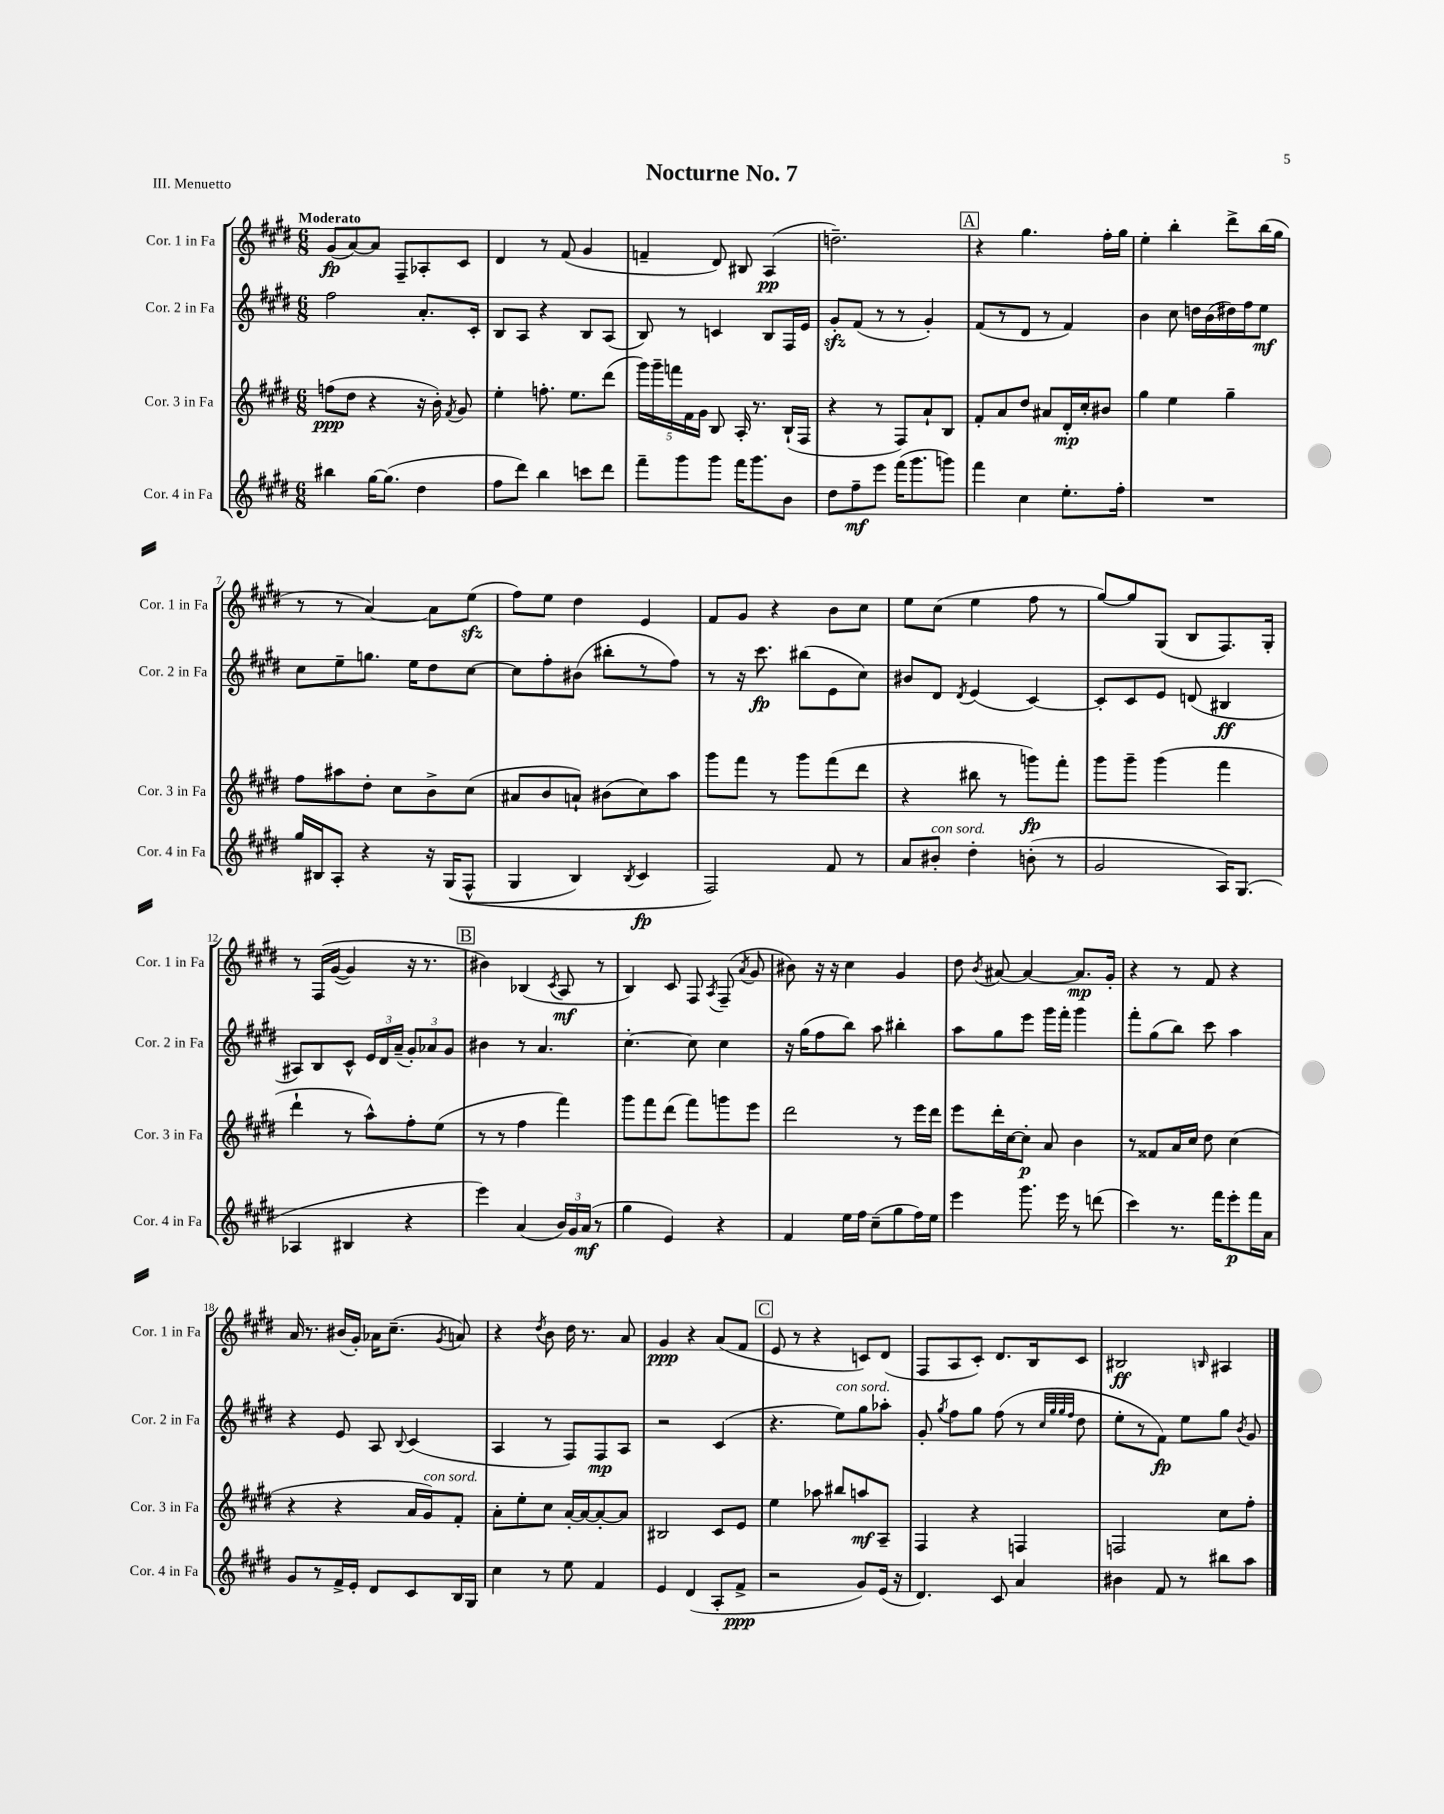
\header { title = "Nocturne No. 7" piece = "III. Menuetto" }
<<
\new StaffGroup <<
\new Staff = "s0" \with { instrumentName = "Cor. 1 in Fa" shortInstrumentName = "Cor. 1 in Fa" } {
    \clef treble \key e \major \numericTimeSignature \time 6/8 \tempo "Moderato"
    \autoBeamOff gis'8[\fp( a'8~) a'8] fis8[-- aes8-. cis'8] |
    dis'4 r8 fis'8( gis'4 |
    f'4-- dis'8) bis8 a4\pp( |
    d''2.--) |
    \mark \markup { \box "A" } r4 gis''4. fis''16[-. gis''16] |
    e''4-. b''4-. dis'''8[-> b''16( gis''16] |
    r8 r8 a'4~) a'8[ e''8]\sfz( |
    fis''8[) e''8] dis''4 e'4 |
    fis'8[ gis'8] r4 b'8[ cis''8] |
    e''8[ cis''8]( e''4 fis''8 r8 |
    gis''8[~) gis''8 gis8]( b8[ fis8.) gis16]-. |
    r8 fis16[\( gis'16]~( gis'4) r16 r8. |
    \mark \markup { \box "B" } bis'4\) bes4( \acciaccatura { cis'8 } a8\mf r8 |
    b4) cis'8 fis8 \acciaccatura { a8 } fis8--( \acciaccatura { a'8 } gis'8 |
    bis'8) r16 r16 cis''4 gis'4 |
    dis''8 \acciaccatura { b'8 } ais'8~ ais'4~ ais'8.[\mp gis'16]-. |
    r4 r8 fis'8 r4 |
    a'16 r8. bis'16[( gis'16]-.) aes'16[ cis''8.]--( \acciaccatura { gis'8 } a'8) |
    r4 \acciaccatura { dis''8 } b'8 dis''16 r8. a'8 |
    gis'4\ppp r4 a'8[( fis'8] |
    \mark \markup { \box "C" } e'8 r8 r4 c'8[) dis'8]( |
    fis8[ a8 cis'8]-.) dis'8.[ b16 cis'8] |
    bis2\ff \grace { b16 } ais4 \bar "|." |
}
\new Staff = "s1" \with { instrumentName = "Cor. 2 in Fa" shortInstrumentName = "Cor. 2 in Fa" } {
    \clef treble \key e \major \numericTimeSignature \time 6/8
    \autoBeamOff fis''2 a'8.[-. cis'16]-. |
    b8[ a8] r4 b8[ a8]( |
    b8) r8 c'4 b8[ fis16 e'16] |
    gis'8[-.\sfz fis'8]( r8 r8 gis'4-.) |
    \mark \markup { \box "A" } fis'8[( r8 dis'8] r8 fis'4) |
    b'4 cis''8 d''16[ b'16( dis''16) fis''16 e''8]\mf |
    cis''8[ e''8-- g''8.] e''16[ dis''8 cis''8]~ |
    cis''8[ fis''8-. bis'8]( bis''8[-. r8 fis''8]) |
    r8 r16 cis'''8.\fp bis''8[( e'8 cis''8]) |
    bis'8[ dis'8] \acciaccatura { dis'8 } e'4( cis'4~) |
    cis'8[-. cis'8 e'8] d'8( bis4\ff |
    ais8[) b8 cis'8]-^ \tuplet 3/2 { e'16[ dis'16 a'16]--( } \tuplet 3/2 { gis'8[-.) aes'8 gis'8] } |
    \mark \markup { \box "B" } bis'4 r8 a'4. |
    cis''4.~-. cis''8 cis''4 |
    r16 gis''16[( fis''8 b''8]) a''8 bis''4-. |
    a''8[ gis''8 e'''8] gis'''16[ fis'''16]-. gis'''4 |
    fis'''8[-. gis''8( b''8]) cis'''8 a''4 |
    r4 e'8 a8 \appoggiatura { b8 } cis'4( |
    a4 r8 fis8[) fis8\mp a8] |
    r2 cis'4( |
    \mark \markup { \box "C" } r4. e''8[^\markup { \italic "con sord." }) gis''8 aes''8]-. |
    gis'8-. \acciaccatura { gis''8 } fis''8[ gis''8] fis''8( r8 \grace { cis''32[ gis''32 gis''32 fis''32] } dis''8 |
    e''8[-. r8 fis'8]\fp) e''8[ gis''8] \acciaccatura { b'8 } gis'8 \bar "|." |
}
\new Staff = "s2" \with { instrumentName = "Cor. 3 in Fa" shortInstrumentName = "Cor. 3 in Fa" } {
    \clef treble \key e \major \numericTimeSignature \time 6/8
    \autoBeamOff f''8[\ppp( dis''8] r4 r16 b'16-.) \acciaccatura { fis'8 } gis'8 |
    e''4-. f''8.-. e''8.[ dis'''8]( |
    \tuplet 5/4 { gis'''16[) gis'''16-- f'''16 fis'16 gis'16] } b8 a16-. r8. b16[-!( fis16] |
    r4 r8 fis8[) a'8-! b8] |
    \mark \markup { \box "A" } fis'8[-. a'8 dis''8] ais'8[ dis'16-.\mp cis''16-. bis'8] |
    gis''4 e''4 gis''4-- |
    fis''8[ ais''8 dis''8]-. cis''8[ b'8-> cis''8]( |
    ais'8[ b'8 a'8]-!) bis'8[( cis''8) a''8] |
    gis'''8[ fis'''8] r8 gis'''8[ fis'''8( dis'''8] |
    r4 bis''8 r8 g'''8[\fp) fis'''8]-. |
    gis'''8[ gis'''8]-- gis'''4( fis'''4 |
    dis'''4-! r8 a''8[-^) fis''8-. e''8]( |
    \mark \markup { \box "B" } r8 r8 fis''4 fis'''4) |
    gis'''8[ fis'''8 dis'''8]( fis'''8[) g'''8 e'''8] |
    dis'''2 r8 e'''16[ dis'''16] |
    e'''8[ dis'''16-. cis''16~ cis''8]-.\p a'8 b'4 |
    r8 fisis'8[ a'16 cis''16] dis''8 cis''4( |
    r4 r4 a'16[ gis'16^\markup { \italic "con sord." }) fis'8]-. |
    a'8[-. e''8-. cis''8] a'16[~-. a'16~ a'8~-. a'8] |
    bis2 cis'8[ e'8] |
    \mark \markup { \box "C" } e''4 aes''8 bis''8[ a''8\mf a8]-- |
    fis4 r4 f4 |
    f2 cis''8[ fis''8]-. \bar "|." |
}
\new Staff = "s3" \with { instrumentName = "Cor. 4 in Fa" shortInstrumentName = "Cor. 4 in Fa" } {
    \clef treble \key e \major \numericTimeSignature \time 6/8
    \autoBeamOff bis''4 gis''16[~ gis''8.]( dis''4 |
    fis''8[ dis'''8]) b''4 c'''8[ dis'''8] |
    fis'''8[-- gis'''8 gis'''8] fis'''16[ gis'''8. b'8] |
    dis''8[ fis''8--\mf e'''8] fis'''16[( gis'''8. g'''8]) |
    \mark \markup { \box "A" } fis'''4 cis''4 e''8.[-. fis''16]-. |
    R2. |
    gis''16[ bis16 a8]-. r4 r16 gis16[(\( fis8]-^ |
    gis4 b4) \acciaccatura { b8 } cis'4\fp |
    fis2\) fis'8 r8 |
    a'8[ bis'8]-.^\markup { \italic "con sord." } dis''4-. b'8-.( r8 |
    gis'2 a16[) gis8.]( |
    aes4 bis4 r4 |
    \mark \markup { \box "B" } e'''4) a'4( \tuplet 3/2 { b'16[) gis'16 a'16]\mf( } r8 |
    gis''4 e'4) r4 |
    fis'4 e''16[ fis''16] cis''8[--( gis''8 fis''16) e''16] |
    e'''4 gis'''8. e'''16 r8 d'''8( |
    cis'''4) r8. fis'''16[ e'''8-.\p fis'''16 a'16] |
    gis'8[ r8 fis'16-> e'16]-. dis'8[ cis'8 b16 gis16] |
    cis''4 r8 e''8 fis'4 |
    e'4 dis'4( a8[-. fis'8]->\ppp |
    \mark \markup { \box "C" } r2 gis'8[) e'16]( r16 |
    dis'4.) cis'8 a'4 |
    bis'4 fis'8 r8 bis''8[ a''8] \bar "|." |
}
>>
>>
